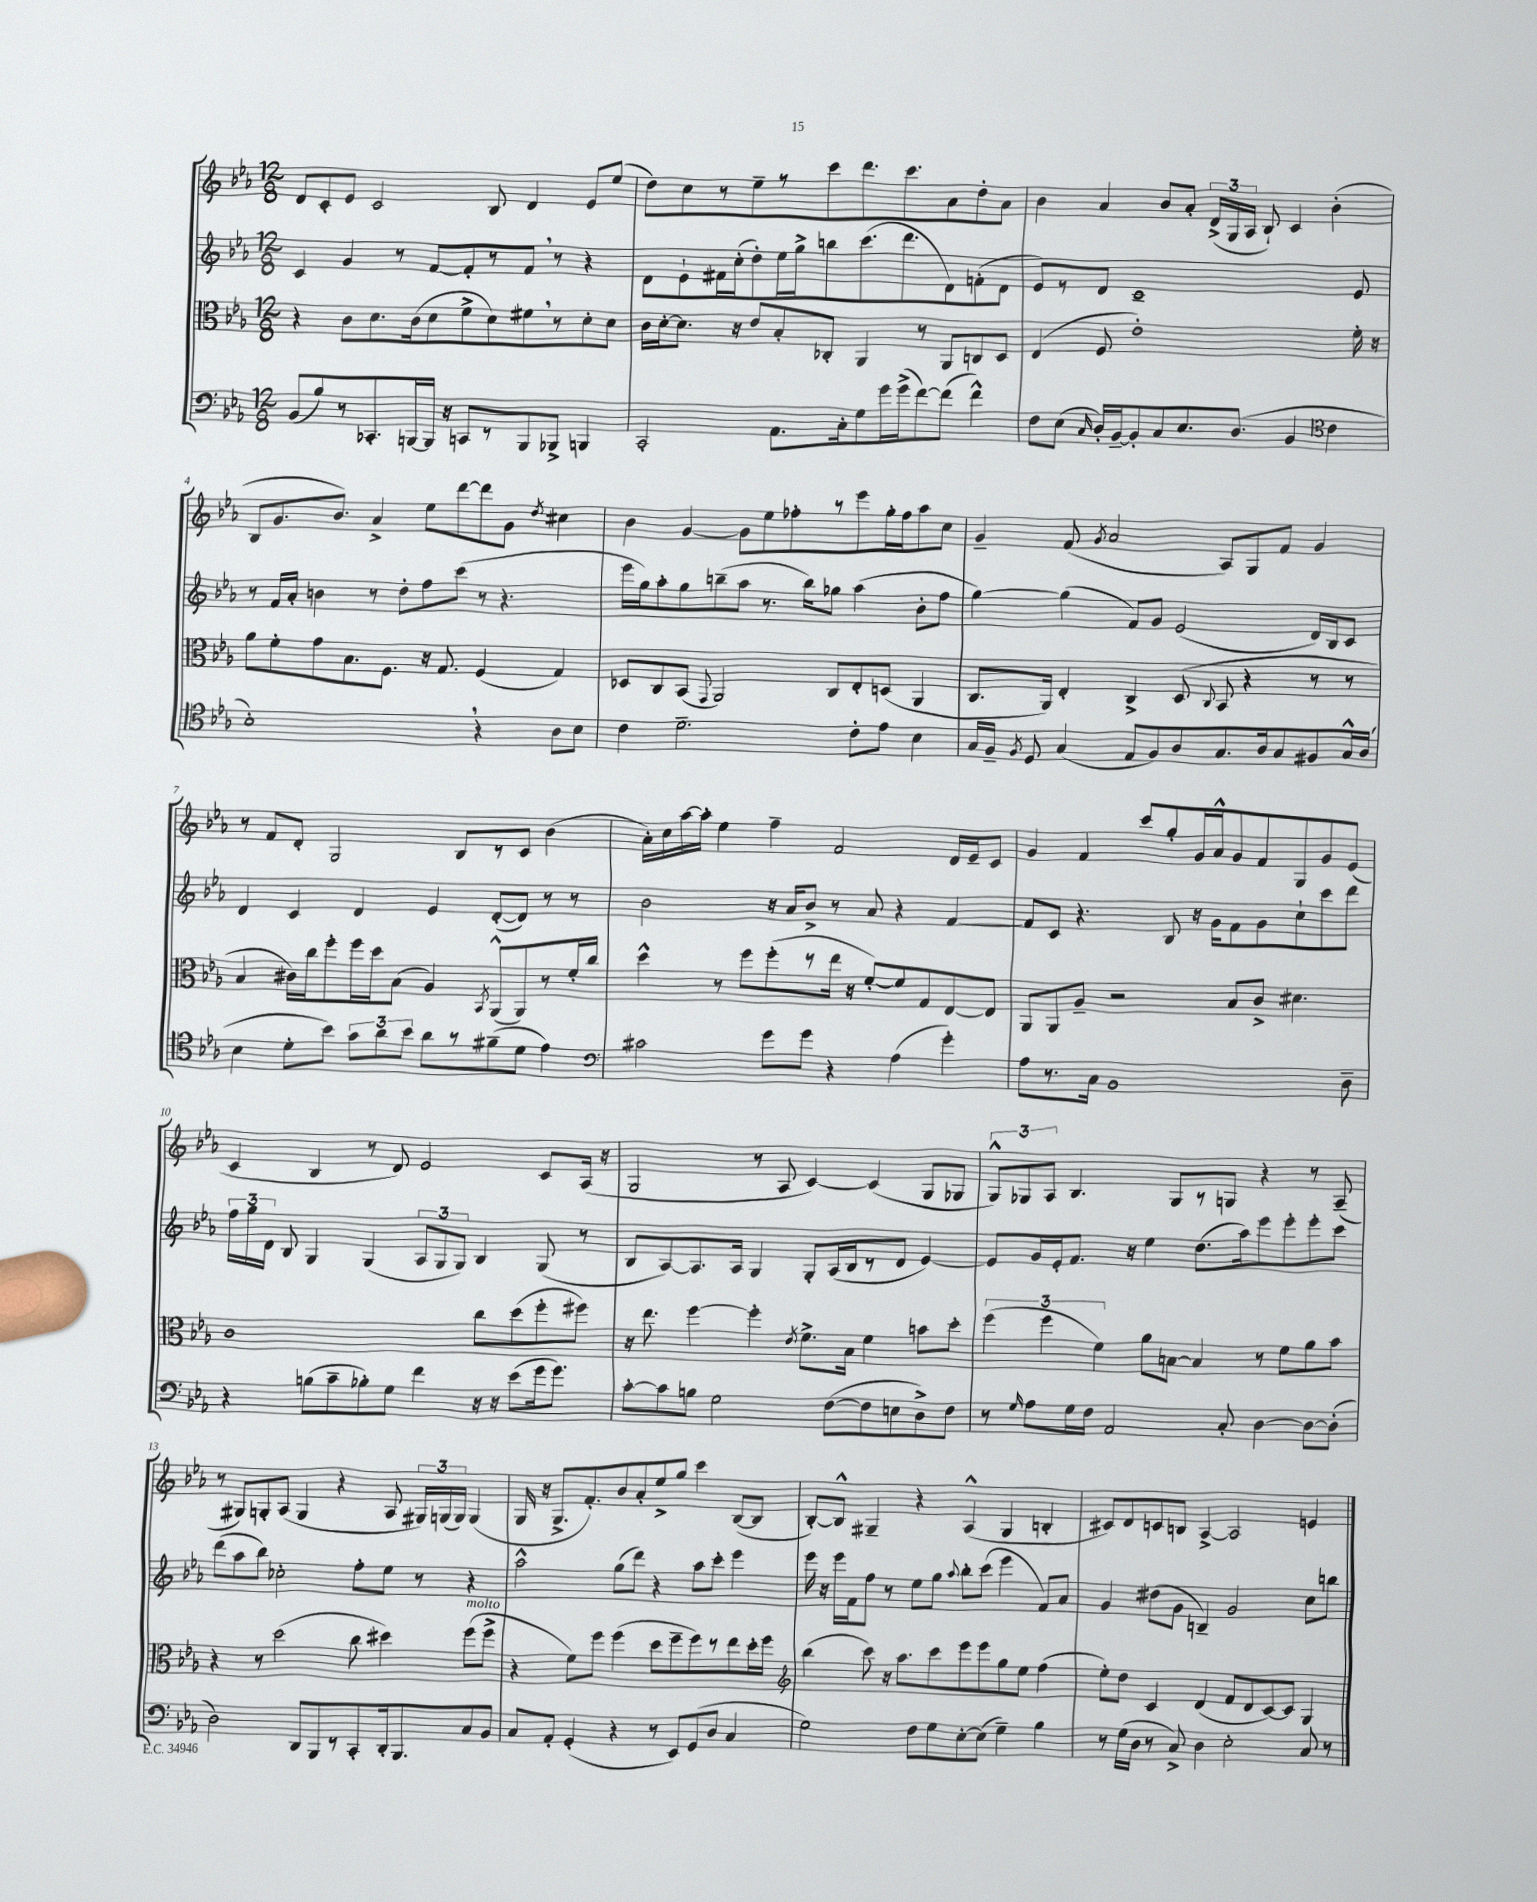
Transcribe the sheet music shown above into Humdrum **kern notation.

**kern	**kern	**kern	**kern
*part4	*part3	*part2	*part1
*staff4	*staff3	*staff2	*staff1
*clefF4	*clefC3	*clefG2	*clefG2
*k[b-e-a-]	*k[b-e-a-]	*k[b-e-a-]	*k[b-e-a-]
*M12/8	*M12/8	*M12/8	*M12/8
=1	=1	=1	=1
(8BB-/L	4r	4c/	8d/L
8B-/)	.	.	8c'/
8r	8c\L	4g/	8e-/J
8.CC-X'/	8.d\	.	2c/
.	.	8r	.
[16BBBn/L	(16c\k	.	.
16BBB/JJ]	8d\	[8f/L	.
16r	.	.	.
8CCn/L	8f^\	8f'/]	.
8r	8d\)	8r	8B-/
8BBB/	8f#X,\	8f,/J	4d/
8BBB-X^/J	8r	8r	.
4BBBn/	8d'\	4r	8e-/L
.	8d\J	.	(8ee-/J
=2	=2	=2	=2
2CC'/	16c\LL	8d\L	8dd\L)
.	[16d'\J	.	.
.	8.d\J]	8e-`\	8cc\
.	.	16f#X\L	8r
.	16r	(16cc'\J	.
.	8e-/L	8dd'\)	8ee-~\
8.AA-\L	8B-'/	16ee-\L	8r
.	.	16gg^\J	.
.	8C-X'/J	8bbn\	8ccc\
16C'\k	.	.	.
8G\	4AA-/	(8.ccc\	8.ddd\
16g\L	.	.	.
(16g^\J	.	8.ddd\	8.ccc\
[8f\)	8r	.	.
(8f\J]	8AA-/L	8d\)	8a-\
4f^^\)	8Cn/	(8fn'\	8dd'\
.	8D/J	8d\J	8a-\J
=3	=3	=3	=3
8F\L	(4E-/	8e-/L)	4b-\
(8E-\J	.	8r	.
16qqC/	.	.	.
16D'/LL)	8F/	8d/J	4a-/
[16BB-~/J	.	.	.
8BB-'/]	1e-')	1c~	.
8C/	.	.	8b-/L
8.E-/	.	.	8a-'/J
.	.	.	(24d^/LL
.	.	.	24G/
(8.D/J	.	.	.
.	.	.	24A-/JJ
.	.	.	8B-`/)
4BB-/	.	.	4c/
*clefC4	*	*	*
4c\	.	.	(4b-'\
.	16f'\	8e-/	.
.	16r	.	.
!!LO:LB:g=z
=4	=4	=4	=4
1B-',)	8a-\L	8r	8B-/L
.	8f'\	16f/LL	8.g/
.	.	16a-'/JJ	.
.	8g\	4bn\	.
.	.	.	8.b-/J)
.	8.B-\	.	.
.	.	8r	4a-^/
.	8.F\J	.	.
.	.	8dd'\L	.
.	16r	8ff\	8ee-\L
.	8.G/	.	.
.	.	(8ccc\J	[8ddd\
4r	(4F/	8r	8ddd\]
.	.	4.r	8g\J
.	.	.	8qdd/
8A-\L	4G/)	.	4cc#X\
8B-\J	.	.	.
=5	=5	=5	=5
4c\	8D-X/L	16eee-\LL	4b-\
.	.	16gg\J)	.
.	8C/	8aa-'\	.
2.d~\	(8BB-/J	8gg\	[4g/
.	8qqGG/	.	.
.	2AA-/)	(8bbn~\	.
.	.	8aa-\J	8g\L]
.	.	8.r	8ee-\
.	.	.	8ff-X'\
.	.	16bb\KL)	.
.	8C/L	8gg-X\J	8r
8c'\L	8E-'/	(4aa-\	8eee-\
8e-\J	(8Dn/J	.	16gg'\L
.	.	.	16ff-\J
4B-\	4AA-/	8b-'\L	8aa-\
.	.	8ff\J	8cc\J
=6	=6	=6	=6
16G/LL	8.C/L	[4gg\)	4g~/
16F~/JJ	.	.	.
8qF/	.	.	.
8D/	.	.	.
.	16AA-/Jk)	.	.
(4G/	4E-'/	(4gg\]	(8f/
.	.	.	8qg/
.	.	.	2a-/
8E-/L	4C^/	8f/L)	.
8F/)	.	8g/J	.
8A-/	(8D/	(2e-/	.
.	8qqC/	.	.
8.G/	8BB-/	.	8A-/L)
.	4r	.	8G/
16A-/k	.	.	.
8G/	.	.	8f/J
8F#X/	8r	16d/LL)	4g/
.	.	16B-/J	.
16G^^/L	8r	8c/J	.
(16A-/JJ	.	.	.
!!LO:LB:g=z
=7	=7	=7	=7
4B-\	4B-/	4d/	8r
.	.	.	8f/L
8d'\L	16c#X\LL)	4c/	8d'/J
.	16cc\J	.	.
8b-\J)	8ff'\	.	2G/
12g\L	16ff\L	4d/	.
.	16dd\J	.	.
12a-\	.	.	.
.	(8B-\J	.	.
12b-\J	.	.	.
8a-\L	4A-/)	4e-/	.
8r	.	.	8B-/L
.	8qBB-/	.	.
(8f#X~\	(8AA-^^/L	([8d'/L	8r
8d\J	8AA-/)	8d/J])	8c/J
4e-\)	8r	8r	(4b-\
.	16f'/L	8r	.
.	16cc/JJ	.	.
=8	=8	=8	=8
*clefF4	*	*	*
2c#X\	4dd^^\	2b-\	16a-'\LL)
.	.	.	16cc\
.	.	.	[16aa-\
.	.	.	16aa-'\JJ]
.	8r	.	4ee-\
.	8ff\L	.	.
8g\L	(8ff'\	16r	4ff~\
.	.	16a-/KL	.
8g\J	8r	8b-^/J	.
4r	16ee-\Jk	8r	2f/
.	16r	.	.
.	[8f'/L)	8a-/	.
(4A-\	8f/]	4r	.
.	8G/	.	.
4g'\)	[8E-/	[4f/	16d/LL
.	.	.	16e-~/J
.	8E-/J]	.	8c/J
=9	=9	=9	=9
8A-\L	8AA-/L	8f/L]	4g/
8.r	8AA-/	8c/J	.
.	8A-~/J	4.r	4f/
16C\Jk	.	.	.
1BB-	2r	.	.
.	.	.	8ccc/L
.	.	8B-/	8gg'/
.	.	16r	16g/L
.	.	16g\KL	16a-^^/J
.	8B-/L	8f\	8g/
.	8c^/J	8g\	8f/
.	4.d#X\	8cc`\	8G/
.	.	8ccc\	8g/
8D~\	.	8ddd\J	(8e-/J
!!LO:LB:g=z
=10	=10	=10	=10
4r	1c	24ff\LL	4c/
.	.	24gg\	.
.	.	24d\JJ	.
.	.	8B-/	.
(8Bn\L	.	4G/	4B-/
8c~\	.	.	.
8B-X'\)	.	(4G/	8r
8G\J	.	.	8d/)
4f\	.	12A-/L	2e-/
.	.	12G/	.
.	.	12G/J)	.
16r	8cc\L	4B-/	.
16r	.	.	.
(8e-\L	(8dd\	.	.
16g\k	8ff'\	(8G/	8c/L
8.g\J)	.	.	.
.	8ff#X\J)	8r	(16A-/Jk
.	.	.	16r
=11	=11	=11	=11
[8c'\L	16r	8B-/L	2G/
.	8.ee-\	.	.
8c\]	.	[8A-/)	.
8Bn\J	[4ff\	8.A-/]	.
2G\	.	.	.
.	.	16A-/Jk	.
.	4ff'\]	4G/	8r
.	.	.	8A-/
.	8qe-/	.	.
.	8.f^\L	8G'/L	[4c/)
([8F\L	.	(16A-/L	.
.	16B-\Jk	16B-/J	.
8F\]	4f\	8r	(4c/]
8En\	.	8d/J	.
8D^\)	8bn\L	[4e-/)	8G/L
8F\J	8dd'\J	.	8G-X/J
=12	=12	=12	=12
8r	(6ff\	8e-/L]	12G^^/L)
.	.	.	12G-X/
16qqG/	.	.	.
8A-\L	.	16g/L	.
.	6ff\	.	12A-/J
.	.	16e-'/J	.
16G\L	.	8.f/J	4.B-/
16F\JJ	.	.	.
.	6f\)	.	.
2AA-/	.	.	.
.	.	16r	.
.	8a-\L	4ee-\	.
.	[8Bn\J	.	8G-/L
.	4B/]	(8.dd\L	8r
8C'/	.	.	8Gn/J
.	.	16aa-\k)	.
[4D\	8r	8eee-\	4r
.	8f\L	8eee-'\	.
8D\L_	8a-\	8eee-'\	8r
(8D'\J]	8b-\J	8ccc\J	(8A-~/
!!LO:LB:g=z
=13	=13	=13	=13
2D\)	4r	(8ddd\L	8r
.	.	8aa-\	8G#X/L)
.	8r	8bb-\J)	8Gn'/
.	(2dd\	2cc-X'\	(8A-/J
8DD/L	.	.	4G/
8BBB-/	.	.	.
8r	.	.	4r
8CC'/	8cc\	8ff'\L	.
16DD'/k	4dd#X\)	8ee-\J	8A-/
8.BBB-/	.	.	.
.	.	8r	24G#X/LL)
.	.	.	(24Gn/
.	.	.	24G/JJ)
!	!LO:TX:a:i:t=molto	!	!
8C/	(8ff\L	4r	(4G/
8BB-/J	8ff^\J	.	.
=14	=14	=14	=14
8C/L	4r	2aa-^^\	16G/
.	.	.	16r
8AA-'/J	.	.	8.G^/L
(4GG'/	8f\L)	.	.
.	.	.	8.f'/)
.	8ff\J	.	.
4r	(4ff\	(8gg\L	8b-/
.	.	8ddd\J)	8a-'/
8r	8dd\L	4r	8ee-^/
8EE-/L)	8ff~\	.	8gg/J
(8GG/	8ff\)	8aa-\L	4ccc\
8D/J	8r	8ccc'\J	.
4C/	8ee-\	4eee-\	([8B-/L
.	16dd'\L	.	8B-/J]
.	16ff\JJ	.	.
=15	=15	=15	=15
*	*clefG2	*	*
2G\)	(4bb-\	16eee-\	[8B-'/L)
.	.	16r	.
.	.	16eee-\LL	8B-^^/J]
.	.	16f\J	.
.	8ccc\)	8ff\J	4G#X~/
.	16r	8r	.
.	8.aa-\L	.	.
8F\L	.	8ee-\L	4r
8G\	8ccc\	8gg\J	.
.	.	8qqaa-/	.
[8E-'\	8eee-\	8bb-'\L	(4A-^^/
(8E-\J]	8eee-\	(8ccc\J	.
4G~\)	8gg\	4eee-\	4G#/
.	8ee-\J	.	.
4B-\	(4ff\	8f/L)	4Bn'/
.	.	8a-/J	.
=16	=16	=16	=16
8r	8ee-'\L)	4g/	8c#X/L)
(16G\LL	8dd\J	.	8d/
16D\JJ	.	.	.
8r	4c/	(8dd#X\L	8cn/
8C^/)	.	8g\J	8Bn/J
4D\	(4d/	4Bn~/)	[4A-^/
2E-'\	8f/L	2g/	2A-/]
.	8d/	.	.
.	[8c/)	.	.
.	8c/J]	.	.
8C/	4G/	8cc\L	4en/
8r	.	8bbn\J	.
==	==	==	==
*-	*-	*-	*-
